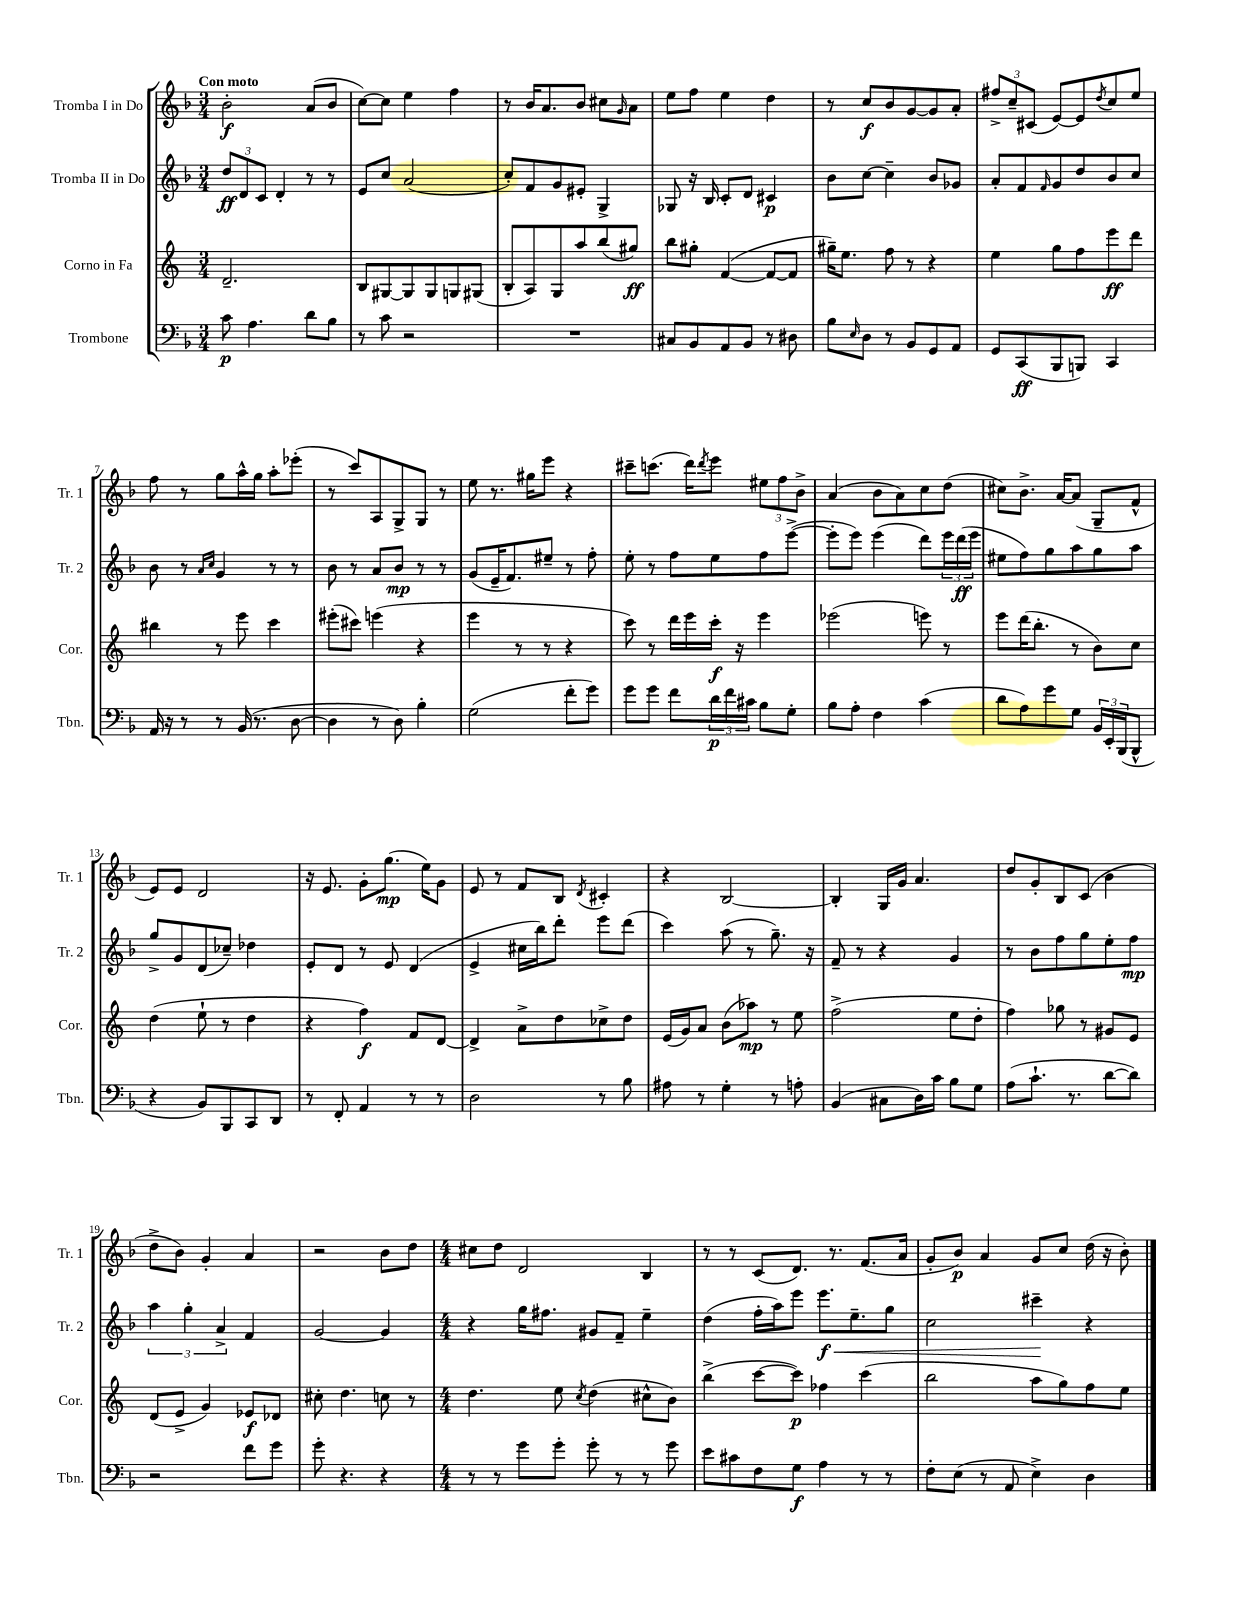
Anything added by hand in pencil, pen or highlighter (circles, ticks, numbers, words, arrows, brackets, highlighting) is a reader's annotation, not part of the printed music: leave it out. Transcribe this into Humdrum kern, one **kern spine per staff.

**kern	**dynam	**kern	**dynam	**kern	**dynam	**kern	**dynam
*part4	*part4	*part3	*part3	*part2	*part2	*part1	*part1
*staff4	*staff4	*staff3	*staff3	*staff2	*staff2	*staff1	*staff1
*I"Trombone	*	*I"Corno in Fa	*	*I"Tromba II in Do	*	*I"Tromba I in Do	*
*I'Tbn.	*	*I'Cor.	*	*I'Tr. 2	*	*I'Tr. 1	*
*clefF4	*	*clefG2	*	*clefG2	*	*clefG2	*
*k[b-]	*	*k[]	*	*k[b-]	*	*k[b-]	*
*M3/4	*	*M3/4	*	*M3/4	*	*M3/4	*
=1	=1	=1	=1	=1	=1	=1	=1
!	!	!	!	!	!	!LO:TX:a:B:t=Con moto	!
8c\	p	2.d~/	.	12dd/L	ff	2b-'\	f
.	.	.	.	12d/	.	.	.
4.A\	.	.	.	.	.	.	.
.	.	.	.	12c/J	.	.	.
.	.	.	.	4d'/	.	.	.
8d\L	.	.	.	8r	.	(8a/L	.
8B-\J	.	.	.	8r	.	8b-/J	.
=2	=2	=2	=2	=2	=2	=2	=2
8r	.	8B/L	.	8e/L	.	[8cc\L)	.
8c\	.	[8G#X/	.	8cc/J	.	8cc\J]	.
2r	.	8G#/]	.	(2a/	.	4ee\	.
.	.	8G#/	.	.	.	.	.
.	.	8Gn/	.	.	.	4ff\	.
.	.	(8G#X/J	.	.	.	.	.
=3	=3	=3	=3	=3	=3	=3	=3
2.r	.	8B'/L	.	8cc'/L)	.	8r	.
.	.	8A/)	.	8f/	.	16b-/KL	.
.	.	.	.	.	.	8.a/	.
.	.	8G/	.	8g/	.	.	.
.	.	8aa/	.	8e#X'/J	.	8b-/J	.
.	.	(8bb/	.	4G^/	.	8cc#X\L	.
.	.	.	.	.	.	16qqg/	.
.	.	8gg#X/J)	ff	.	.	8a\J	.
=4	=4	=4	=4	=4	=4	=4	=4
8C#X/L	.	8bb\L	.	8G-X/	.	8ee\L	.
8BB-/	.	8gg#X'\J	.	16r	.	8ff\J	.
.	.	.	.	16B-/	.	.	.
8AA/	.	([4f/	.	8c'/L	.	4ee\	.
8BB-/J	.	.	.	8d/J	.	.	.
8r	.	8f/L_	.	4c#X/	p	4dd\	.
8D#X\	.	8f/J]	.	.	.	.	.
=5	=5	=5	=5	=5	=5	=5	=5
8B-\L	.	16gg#X~\KL)	.	8b-\L	.	8r	.
.	.	8.ee\J	.	.	.	.	.
16qqE/	.	.	.	.	.	.	.
8D\J	.	.	.	[8cc\J	.	8cc/L	f
8r	.	8ff\	.	4cc~\]	.	8b-/	.
8BB-/L	.	8r	.	.	.	[8g/	.
8GG/	.	4r	.	8b-/L	.	8g/]	.
8AA/J	.	.	.	8g-X/J	.	8a'/J	.
=6	=6	=6	=6	=6	=6	=6	=6
8GG/L	.	4ee\	.	8a'/L	.	12ff#X^/L	.
.	.	.	.	.	.	12cc~/	.
(8CC/	ff	.	.	8f/	.	.	.
.	.	.	.	.	.	(12c#X/J	.
.	.	.	.	16qqf/	.	.	.
8BBB-/	.	8gg\L	.	8g/	.	[8e/L)	.
8BBBn/J)	.	8ff\	.	8dd/	.	8e/]	.
.	.	.	.	.	.	8qdd/	.
4CC/	.	8eee\	ff	8b-/	.	8cc/	.
.	.	8ddd\J	.	8cc/J	.	8ee/J	.
!!LO:LB:g=z
=7	=7	=7	=7	=7	=7	=7	=7
16AA/	.	4bb#X\	.	8b-\	.	8ff\	.
16r	.	.	.	.	.	.	.
8r	.	.	.	8r	.	8r	.
.	.	.	.	16qqa/LL	.	.	.
.	.	.	.	16qqcc/JJ	.	.	.
8r	.	8r	.	4g/	.	8gg\L	.
(16BB-/	.	8eee\	.	.	.	16aa^^\L	.
8.r	.	.	.	.	.	16gg\JJ	.
.	.	4ccc\	.	8r	.	8aa'\L	.
[8D\	.	.	.	8r	.	(8eee-X'\J	.
=8	=8	=8	=8	=8	=8	=8	=8
4D\]	.	(8eee#X'\L	.	8b-\	.	8r	.
.	.	8ccc#X\J)	.	8r	.	8ccc/L)	.
8r	.	(4eeen\	.	8a/L	.	8A/	.
8D\)	.	.	.	8b-/J	mp	8G^/	.
4B-'\	.	4r	.	8r	.	8G/J	.
.	.	.	.	8r	.	8r	.
=9	=9	=9	=9	=9	=9	=9	=9
(2G\	.	4eee\	.	(8g/L	.	8ee\	.
.	.	.	.	16e~/K	.	8.r	.
.	.	.	.	8.f/)	.	.	.
.	.	8r	.	.	.	.	.
.	.	.	.	.	.	16gg#X\KL	.
.	.	8r	.	8ee#X~/J	.	8eee\J	.
8f'\L	.	4r	.	8r	.	4r	.
8g\J)	.	.	.	8ff'\	.	.	.
=10	=10	=10	=10	=10	=10	=10	=10
8g\L	.	8ccc\)	.	8ee'\	.	8ccc#X~\L	.
8g\J	.	8r	.	8r	.	(8.cccn\J	.
8f\L	.	16ddd\LL	.	8ff\L	.	.	.
.	.	16eee\	.	.	.	16ddd\KL)	.
.	.	.	.	.	.	8qddd/	.
24d\L	p	16ccc'\JJ	f	8ee\	.	8eee\J	.
24f\	.	.	.	.	.	.	.
.	.	16r	.	.	.	.	.
24c#X\JJ	.	.	.	.	.	.	.
8B-\L	.	4eee\	.	8ff\	.	12ee#X\L	.
.	.	.	.	.	.	12ff\	.
8G'\J	.	.	.	([8eee^\J	.	.	.
.	.	.	.	.	.	12b-^\J	.
=11	=11	=11	=11	=11	=11	=11	=11
8B-\L	.	(2eee-X\	.	8eee'\L]	.	(4a/	.
8A'\J	.	.	.	8eee\J)	.	.	.
4F\	.	.	.	(4eee\	.	8b-\L	.
.	.	.	.	.	.	8a\)	.
(4c\	.	8eeen\)	.	8ddd\L)	.	8cc\	.
.	.	8r	.	24eee\L	.	(8dd\J	.
.	.	.	.	(24ddd\	ff	.	.
.	.	.	.	24eee\JJ	.	.	.
=12	=12	=12	=12	=12	=12	=12	=12
8d\L	.	8eee\L	.	8ee#X\L	.	8cc#X\L)	.
8A\)	.	(16ddd\K	.	8ff\)	.	8.b-^\J	.
.	.	8.bb'\J	.	.	.	.	.
8g\	.	.	.	8gg\	.	.	.
.	.	.	.	.	.	[16a/KL	.
8G\J	.	8r	.	8aa\	.	(8a/J]	.
24BB-/LL	.	8b\L)	.	8gg\	.	8G~/L	.
24EE'/	.	.	.	.	.	.	.
(24BBB-/J	.	.	.	.	.	.	.
8BBB-^^/J	.	8cc\J	.	8aa\J	.	8f^^/J	.
!!LO:LB:g=z
=13	=13	=13	=13	=13	=13	=13	=13
4r	.	(4dd\	.	8gg^/L	.	8e/L)	.
.	.	.	.	8g/	.	8e/J	.
8BB-/L)	.	8ee`\	.	(8d/	.	2d/	.
8BBB-/	.	8r	.	8cc-X~/J)	.	.	.
8CC/	.	4dd\	.	4dd-X\	.	.	.
8DD/J	.	.	.	.	.	.	.
=14	=14	=14	=14	=14	=14	=14	=14
8r	.	4r	.	8e'/L	.	16r	.
.	.	.	.	.	.	8.e/	.
8FF'/	.	.	.	8d/J	.	.	.
4AA/	.	4ff\)	f	8r	.	8g'\L	.
.	.	.	.	8e/	.	(8.gg\J	mp
8r	.	8f/L	.	(4d/	.	.	.
.	.	.	.	.	.	16ee\KL)	.
8r	.	[8d/J	.	.	.	8g\J	.
=15	=15	=15	=15	=15	=15	=15	=15
2D\	.	4d^/]	.	4e^/	.	8e/	.
.	.	.	.	.	.	8r	.
.	.	8a^\L	.	16cc#X\LL	.	8f/L	.
.	.	.	.	16bb-\J)	.	.	.
.	.	8dd\	.	8ddd'\J	.	8B-/J	.
.	.	.	.	.	.	8qd/	.
8r	.	8cc-X^\	.	8eee\L	.	4c#X'/	.
8B-\	.	8dd\J	.	(8ddd\J	.	.	.
=16	=16	=16	=16	=16	=16	=16	=16
8A#X\	.	(16e/LL	.	4ccc\)	.	4r	.
.	.	16g/J)	.	.	.	.	.
8r	.	8a/J	.	.	.	.	.
4G'\	.	(8b\L	.	(8aa\	.	[2B-/	.
.	.	8aa-X\J)	mp	8r	.	.	.
8r	.	8r	.	8.gg~\)	.	.	.
8An'\	.	8ee\	.	.	.	.	.
.	.	.	.	16r	.	.	.
=17	=17	=17	=17	=17	=17	=17	=17
(4BB-/	.	(2ff^\	.	8f~/	.	4B-'/]	.
.	.	.	.	8r	.	.	.
8C#X\L	.	.	.	4r	.	16G/LL	.
.	.	.	.	.	.	16g/JJ	.
16D\L)	.	.	.	.	.	4.a/	.
16c\JJ	.	.	.	.	.	.	.
8B-\L	.	8ee\L	.	4g/	.	.	.
8G\J	.	8dd'\J	.	.	.	.	.
=18	=18	=18	=18	=18	=18	=18	=18
(8A\L	.	4ff\)	.	8r	.	8dd/L	.
8.c`\J	.	.	.	8b-\L	.	8g'/	.
.	.	8gg-X\	.	8ff\	.	8B-/	.
8.r	.	.	.	.	.	.	.
.	.	8r	.	8gg\	.	(8c/J	.
[8d\L	.	8g#X/L	.	8ee'\	.	4b-\	.
8d\J])	.	8e/J	.	8ff\J	mp	.	.
!!LO:LB:g=z
=19	=19	=19	=19	=19	=19	=19	=19
2r	.	(8d/L	.	6aa\	.	8dd^\L	.
.	.	8e^/J	.	.	.	8b-\J)	.
.	.	.	.	6gg'\	.	.	.
.	.	4g/)	.	.	.	4g'/	.
.	.	.	.	6a^/	.	.	.
8f\L	.	8e-X/L	f	4f/	.	4a/	.
8g\J	.	8d-X/J	.	.	.	.	.
=20	=20	=20	=20	=20	=20	=20	=20
8g'\	.	8cc#X'\	.	[2g/	.	2r	.
4.r	.	4.dd\	.	.	.	.	.
4r	.	8ccn\	.	4g/]	.	8b-\L	.
.	.	8r	.	.	.	8dd\J	.
=21	=21	=21	=21	=21	=21	=21	=21
*M4/4	*	*M4/4	*	*M4/4	*	*M4/4	*
8r	.	4.dd\	.	4r	.	8cc#X\L	.
8r	.	.	.	.	.	8dd\J	.
8g\L	.	.	.	16gg\KL	.	2d/	.
.	.	.	.	8.ff#X\J	.	.	.
8g'\J	.	8ee\	.	.	.	.	.
.	.	8qcc/	.	.	.	.	.
8g'\	.	(4dd\	.	8g#X/L	.	.	.
8r	.	.	.	8f~/J	.	.	.
8r	.	8cc#X^^\L	.	4ee~\	.	4B-/	.
8g\	.	8b\J)	.	.	.	.	.
=22	=22	=22	=22	=22	=22	=22	=22
8e\L	.	(4bb^\	.	(4dd\	.	8r	.
8c#X\	.	.	.	.	.	8r	.
8F\	.	[8ccc\L	.	16ff'\LL	.	(8c/L	.
.	.	.	.	16aa\J)	.	.	.
8G\J	f	8ccc\J])	p	8eee\J	.	8.d/J)	.
!	!	!	!	!	!LO:HP:b	!	!
4A\	.	4ff-X\	.	8.eee\L	< f	.	.
.	.	.	.	.	.	8.r	.
.	.	.	.	8.ee~\	.	.	.
8r	.	(4ccc\	.	.	.	(8.f/L	.
8r	.	.	.	8gg\J	.	.	.
.	.	.	.	.	.	16a/Jk	.
=23	=23	=23	=23	=23	=23	=23	=23
8F'\L	.	2bb\	.	2cc\	.	8g'/L	.
(8E\J	.	.	.	.	.	8b-/J)	p
8r	.	.	.	.	.	4a/	.
8AA/	.	.	.	.	.	.	.
4E^\)	.	8aa\L	.	4ccc#X~\	.	8g/L	.
.	.	8gg\)	.	.	.	8cc/J	.
4D\	.	8ff\	.	4r	[	(16dd\	.
.	.	.	.	.	.	16r	.
.	.	8ee\J	.	.	.	8b-'\)	.
==	==	==	==	==	==	==	==
*-	*-	*-	*-	*-	*-	*-	*-
